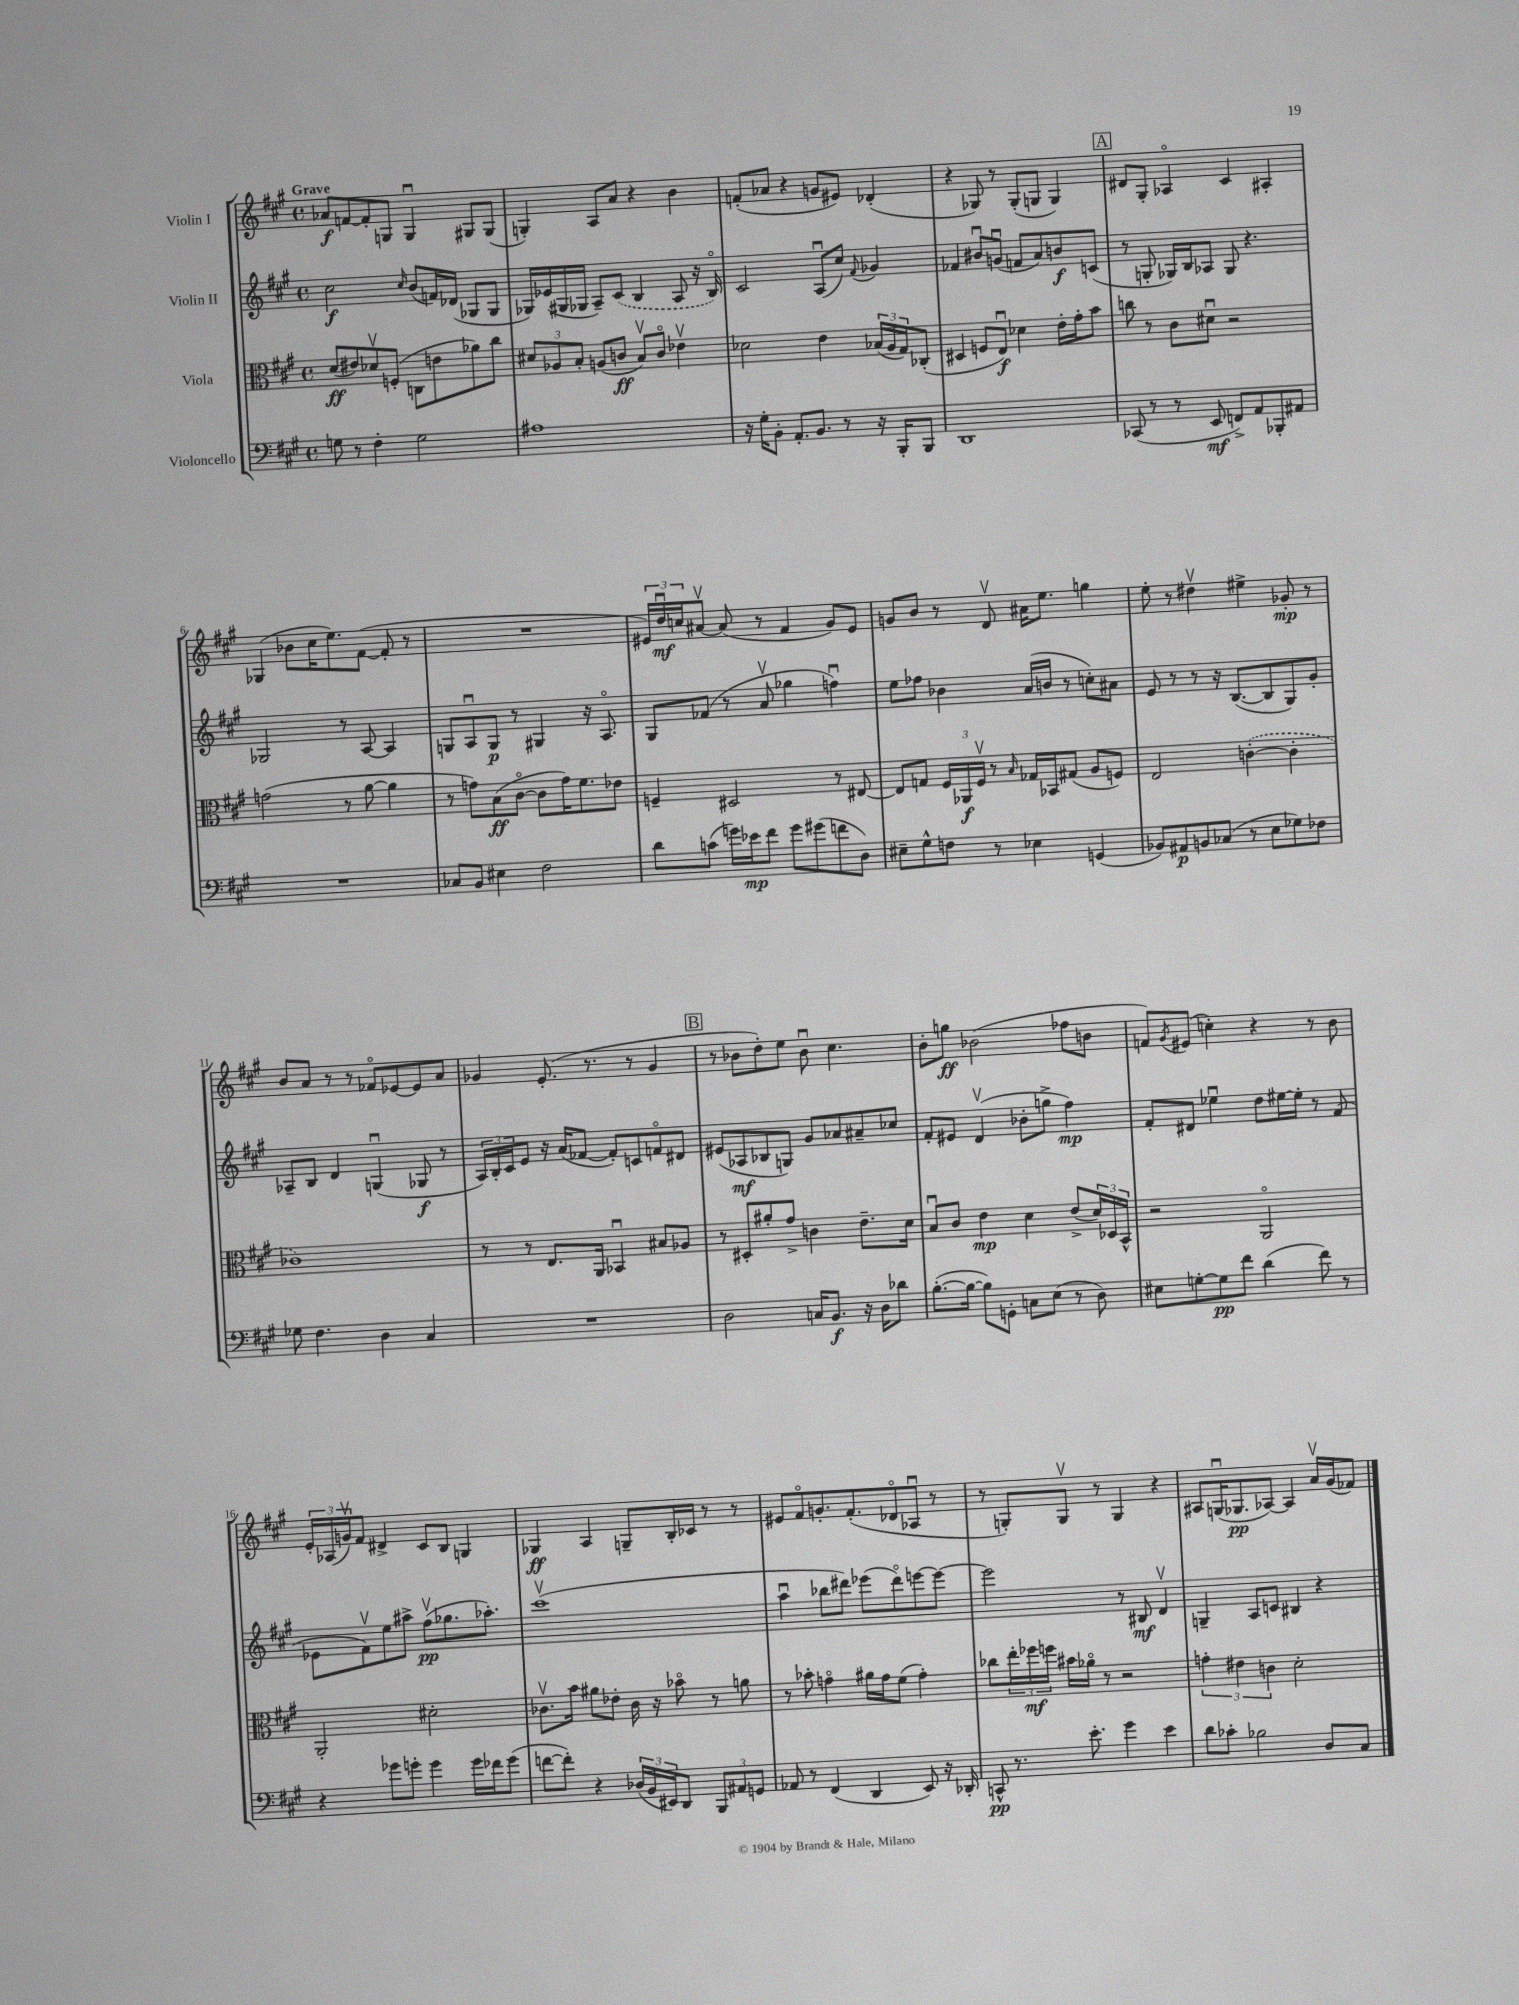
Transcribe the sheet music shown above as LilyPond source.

<<
\new StaffGroup <<
\new Staff = "s0" \with { instrumentName = "Violin I" } {
    \clef treble \key a \major \defaultTimeSignature \time 4/4 \tempo "Grave"
    aes'8\f f'8~ f'8-. g8 g4\downbow gis8 gis8( |
    g4-.) a8 a'8 r4 b'4 |
    f'8-.( aes'8 r4 g'8 eis'8) des'4-.( |
    r4 ges8) r8 ges8-.( g8 g4) |
    \mark \markup { \box "A" } dis'8 gis8-. aes4\flageolet cis'4 ais4-. |
    ges4( bes'8 cis''16 e''8.) fis'8~( fis'8-. r8 |
    R1 |
    \tuplet 3/2 { eis'16) d''16\downbow\mf c''16 } ais'8~\upbow ais'8( r8 fis'4 gis'8) eis'8 |
    g'8 b'8 r8 d'8\upbow ais'16 e''8. g''4 |
    e''8-. r8 dis''4\upbow eis''4-> ges'8-.\mp r8 |
    b'8 a'8 r8 r8 fes'8\flageolet ees'8~ ees'8 a'8 |
    ges'4 e'8.-.( r8. r8 ges'4 |
    \mark \markup { \box "B" } r8 bes'8 d''8-.) e''8 bes'8\downbow cis''4. |
    b'8-. g''8\ff bes'2( fes''8 b'8 |
    f'8) \acciaccatura { gis'8 } eis'8( c''4-.) r4 r8 b'8 |
    \tuplet 3/2 { e'16-. aes16( g'16\upbow) } fis'8 dis'4-> cis'8 b8 g4 |
    ges4\ff a4 g8-- b16-. ces'16 r8 r8 |
    eis'8 fis'8\flageolet g'8.-. fis'8.-.( des'8\flageolet aes8\downbow r8 |
    r8 g8-.) g8\upbow r8 g4 r4 |
    ais8 g16\downbow( ges8.\pp aes8~) aes4 a'16\upbow gis'16( fes'8) \bar "|." |
}
\new Staff = "s1" \with { instrumentName = "Violin II" } {
    \clef treble \key a \major \defaultTimeSignature \time 4/4
    cis''2\f \grace { cis''16 } b'8( f'16) des'16( ges8 ges8 |
    ges16) ees'16( gis16 ges16 a8--) \once \slurDashed cis'8( b4 a8 r16 b16\flageolet) |
    cis'2 a8\downbow( cis''8) \appoggiatura { fis'8 } ges'4 |
    fes'4 bis'8\downbow g'8\downbow( f'8 a'8) b'8\f c'8( |
    \mark \markup { \box "A" } r8 g8-. ges16) b16 aes8 ges8 r4. |
    ges2 r8 a8~ a4 |
    g8 a8\downbow g8\p r8 gis4 r16 a8.\flageolet |
    gis8 fes'8( r8 a'8\upbow ges''4 f''4\downbow) |
    e''8 fes''8 bes'4 a'16( b'16 r8 c''8-.) ais'8 |
    e'8 r8 r8 r16 b8.~( b8 gis8) gis'8-. |
    aes8-- b8 d'4 g4\downbow( ges8\f r8 |
    \tuplet 3/2 { a16) b16-. cis'16 } e'8 r16 a'16( fes'8~ fes'8-.) c'8 f'8\flageolet dis'8 |
    \mark \markup { \box "B" } eis'8( aes8\mf bes8 g8) gis'8 aes'8 ais'8-- ces''8 |
    fis'8-. eis'8 d'4\upbow( bes'8-. g''8-> fis''4\mp) |
    fis'8-. dis'8 ees''4\downbow d''8 eis''16~ eis''16-. r8 fis'8( |
    ees'8 fis'8\upbow) e''8 ais''8-> fis''8\upbow\pp( ges''8. aes''8.-.) |
    cis'''1\upbow( |
    a''4\downbow bes''8 dis'''8) ees'''8( dis'''8\flageolet) e'''8~ e'''8~ |
    e'''2 r8 bis8\mf d'4\upbow |
    g4-- a8 c'8 bis4 r4 \bar "|." |
}
\new Staff = "s2" \with { instrumentName = "Viola" } {
    \clef alto \key a \major \defaultTimeSignature \time 4/4
    d'8\ff( eis'8) des'8\upbow f8-.( c8 e'8 aes'8) cis''8 |
    \tuplet 3/2 { dis'8 aes8 b8-. } a8( c'8\ff b8\upbow) c'8\flageolet ees'4\upbow |
    des'2 e'4 \tuplet 3/2 { bes16( a16 gis16) } ces8-.( |
    dis4 f8 e8\downbow\f) des'4 e'16-. gis'16-. b'8 |
    \mark \markup { \box "A" } c''8 r8 cis'8 dis'8\downbow r2 |
    g'2( r8 a'8~ a'4 |
    r8 g'8) b8\ff( cis'8~\flageolet cis'8 g'16) fis'8. ees'8 |
    f4-- dis2 r8 eis8~ |
    eis8 g8 \tuplet 3/2 { fis16 aes,16\f fis16\upbow } r8 \grace { b16 } ges16 bes,16 gis8( a8 f8) |
    e2 \once \slurDashed c'4~-.( c'4-. |
    ces'1) |
    r8 r8 e8. a,16 bes,4\downbow bis8 aes8 |
    \mark \markup { \box "B" } r8 dis8-. ais'8-. gis'8-> c'4 e'8.-- d'16 |
    b8\downbow cis'8 e'4\mp d'4 e'8->( \tuplet 3/2 { d'16) des16 b,16-^ } |
    r2 a,2\flageolet |
    a,2-. dis'2-. |
    ces'8.\upbow b'16 ais'8 ees'8-. ces'16 r16 bes'8\flageolet r8 a'8 |
    r8 bes'8-. g'4\flageolet ais'16 g'16 fis'8( g'4-.) |
    ces''8 \tuplet 3/2 { e''16-. fes''16\mf f''16 } bis'16 aes'16\flageolet r8 r2 |
    \tuplet 3/2 { g'4-. eis'4 c'4 } d'2-. \bar "|." |
}
\new Staff = "s3" \with { instrumentName = "Violoncello" } {
    \clef bass \key a \major \defaultTimeSignature \time 4/4
    g8 r8 fis4-. g2 |
    ais1 |
    r16 gis16-. b,8-. a,8.-. b,8. r8 r16 b,,16-. b,,8 |
    d,1 |
    \mark \markup { \box "A" } ces,8( r8 r8 e,8\mf f,8->) a,8 bes,,8-. ais,8 |
    R1 |
    ces8 b,8 eis4 fis2 |
    d'8 c'8( g'16) ees'16\mp fis'8 g'8 gis'8( f'8 d8) |
    eis8-- gis8-^ f8 r8 ees4 g,4( |
    bes,8) ais,8\p b,8 ces8( r8 e8 ges8) fes8 |
    ges8 fis4. d4 cis4 |
    R1 |
    \mark \markup { \box "B" } d2 c16 b,8.\f r16 d16 des'8 |
    b8.~-.( b16~ b8) g,8-. c8 e8( r8 d8) |
    eis8 g8~-. g8\pp fis'8 d'4( fis'8) r8 |
    r4 ges'8 g'8-. g'4 g'16 fes'16 g'8( |
    f'8~ f'8-.) r4 \tuplet 3/2 { des16( b,16 eis,16) } d,8 \tuplet 3/2 { b,,8 ais,8 g,8 } |
    aes,8 r8 fis,4( d,4 e,8) r16 des,16-. |
    c,8-^\pp r8. e'8.-. gis'4 e'4 |
    d'8 ces'8-. bes2 d8 cis8 \bar "|." |
}
>>
>>
